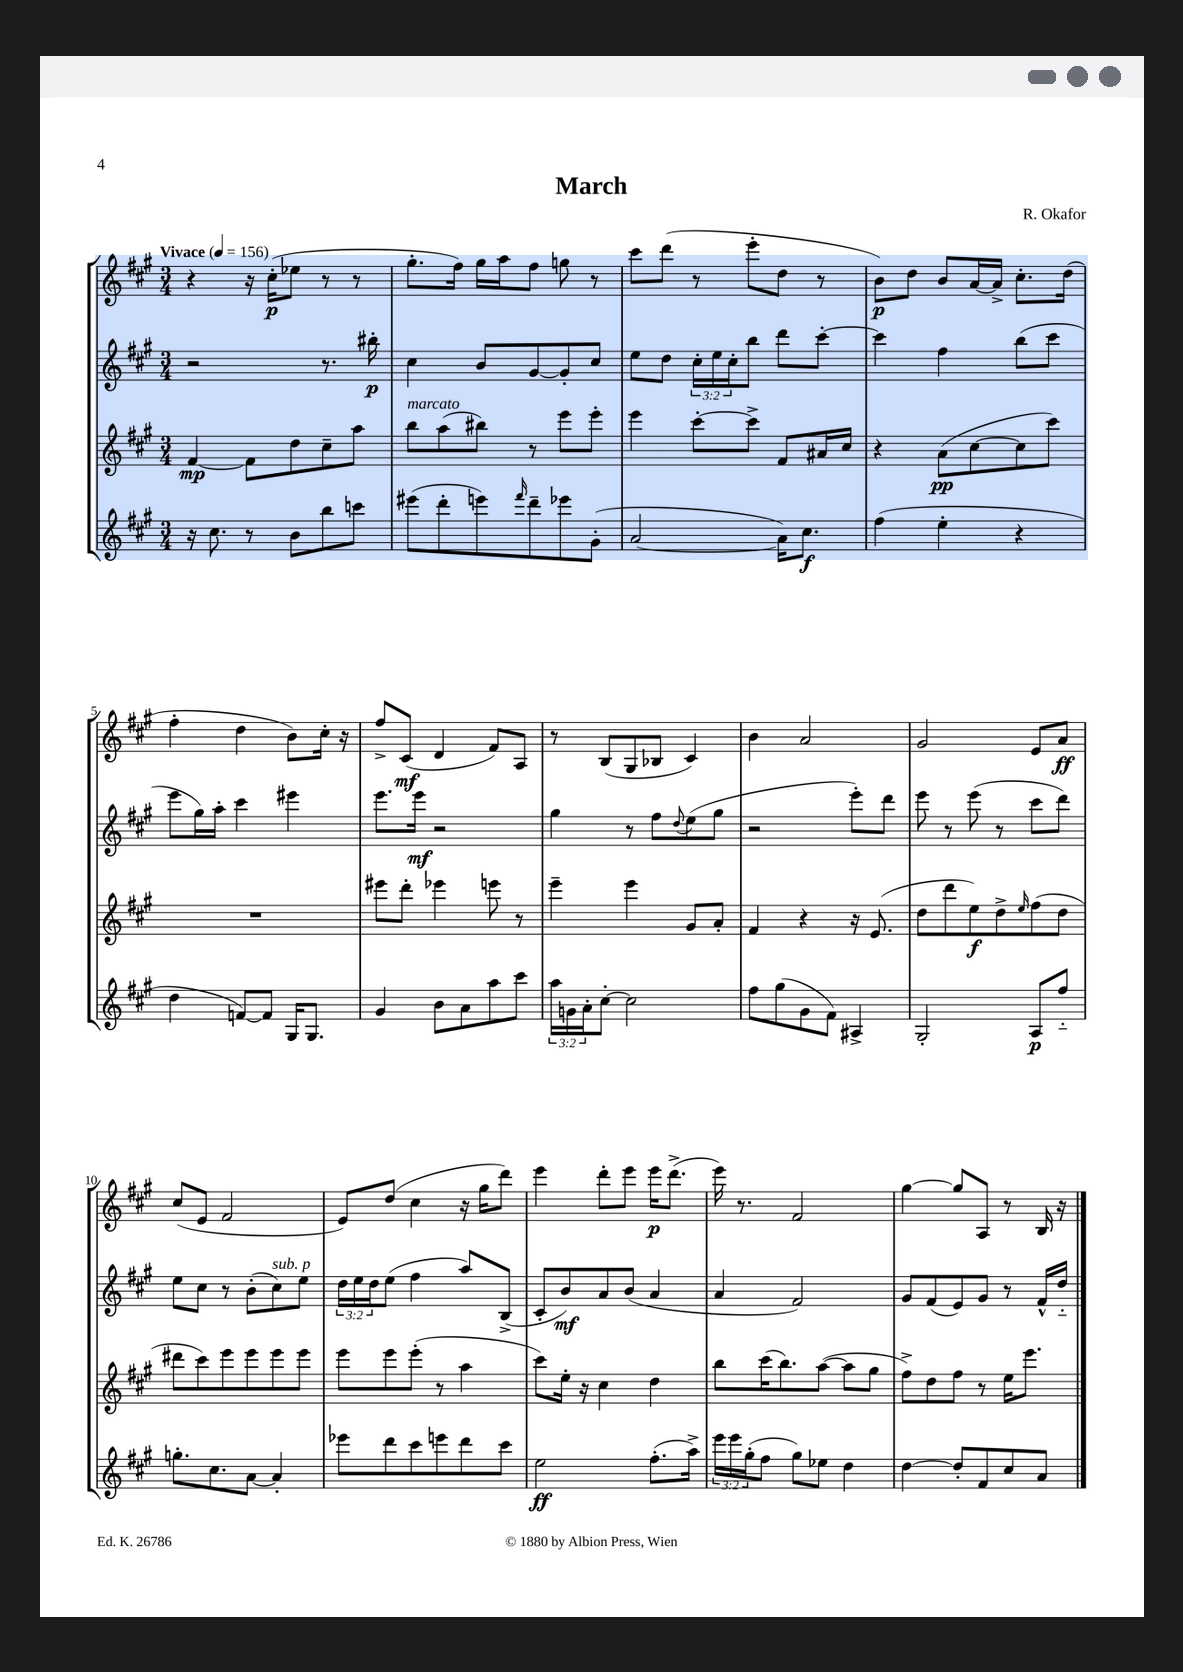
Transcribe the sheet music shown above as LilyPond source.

\header { title = "March" composer = "R. Okafor" }
<<
\new StaffGroup <<
\new Staff = "s0" {
    \clef treble \key a \major \numericTimeSignature \time 3/4 \tempo "Vivace" 4 = 156
    r4 r16 cis''16-.\p( ees''8 r8 r8 |
    gis''8.-. fis''16) gis''16 a''16 fis''8 g''8 r8 |
    cis'''8 d'''8( r8 e'''8-. d''8 r8 |
    b'8\p) d''8 b'8 a'16~ a'16-> cis''8.-. d''16( |
    fis''4-. d''4 b'8) cis''16-. r16 |
    fis''8-> cis'8\mf( d'4 fis'8) a8 |
    r8 b8( gis8 bes8 cis'4) |
    b'4 a'2 |
    gis'2 e'8 a'8\ff |
    cis''8( e'8 fis'2 |
    e'8) d''8( cis''4 r16 gis''16 d'''8) |
    e'''4 d'''8-. e'''8 e'''16\p d'''8.->( |
    e'''16) r8. fis'2 |
    gis''4~ gis''8 a8 r8 b16 r16 \bar "|." |
}
\new Staff = "s1" {
    \clef treble \key a \major \numericTimeSignature \time 3/4 \override Staff.TupletNumber.text = #tuplet-number::calc-fraction-text
    r2 r8. bis''16-.\p |
    cis''4 b'8 gis'8~ gis'8-. cis''8 |
    e''8 d''8 \tuplet 3/2 { cis''16-. e''16 cis''16-. } b''8 d'''8 cis'''8~-. |
    cis'''4 fis''4 b''8( cis'''8 |
    e'''8 gis''16) a''16-. cis'''4 eis'''4 |
    e'''8. e'''16\mf r2 |
    gis''4 r8 fis''8 \appoggiatura { d''8 } e''8( gis''8 |
    r2 e'''8-.) d'''8 |
    e'''8 r8 e'''8( r8 cis'''8 d'''8) |
    e''8 cis''8 r8 b'8-.( cis''8^\markup { \italic "sub. p" }) e''8 |
    \tuplet 3/2 { d''16 e''16 d''16 } e''8( fis''4 a''8) b8->( |
    cis'8-. b'8\mf) a'8 b'8( a'4 |
    a'4 fis'2) |
    gis'8 fis'8( e'8) gis'8 r8 fis'16-^ d''16-_ \bar "|." |
}
\new Staff = "s2" {
    \clef treble \key a \major \numericTimeSignature \time 3/4
    fis'4~\mp fis'8 d''8 cis''8-- a''8 |
    b''8^\markup { \italic "marcato" } a''8( bis''8) r8 e'''8 e'''8-. |
    e'''4 cis'''8~-. cis'''8-> fis'8 ais'16 cis''16 |
    r4 a'8\pp( cis''8~ cis''8 cis'''8) |
    R2. |
    eis'''8 d'''8-. ees'''4 e'''8 r8 |
    e'''4-- e'''4 gis'8 a'8-. |
    fis'4 r4 r16 e'8.( |
    d''8 d'''8 e''8\f) d''8-> \grace { e''16 } fis''8( d''8 |
    dis'''8 cis'''8) e'''8 e'''8 e'''8 e'''8 |
    e'''8 e'''8 e'''8-.( r8 a''4 |
    cis'''8) e''16-. r16 cis''4 d''4 |
    b''8 cis'''16( b''8.) a''8~( a''8 gis''8 |
    fis''8->) d''8 fis''8 r8 e''16 e'''8. \bar "|." |
}
\new Staff = "s3" {
    \clef treble \key a \major \numericTimeSignature \time 3/4 \override Staff.TupletNumber.text = #tuplet-number::calc-fraction-text
    r16 cis''8. r8 b'8 b''8 c'''8 |
    eis'''8( d'''8-. e'''8) \grace { fis'''16 } d'''8-- ees'''8 gis'8-.( |
    a'2~ a'16) cis''8.\f |
    fis''4( e''4-. r4 |
    d''4 f'8~) f'8 gis16 gis8. |
    gis'4 b'8 a'8 a''8 cis'''8 |
    \tuplet 3/2 { a''16 g'16 a'16-. } cis''8~-. cis''2 |
    fis''8 gis''8( gis'8 fis'8) ais4-> |
    gis2-. a8\p fis''8-_ |
    g''8.-. cis''8. a'8~ a'4-. |
    ees'''8 d'''8 cis'''8 e'''8 d'''8 cis'''8 |
    e''2\ff fis''8.-.( a''16->) |
    \tuplet 3/2 { e'''16 e'''16 gis''16-.( } fis''8 gis''8) ees''8 d''4 |
    d''4~ d''8-. fis'8 cis''8 a'8 \bar "|." |
}
>>
>>
